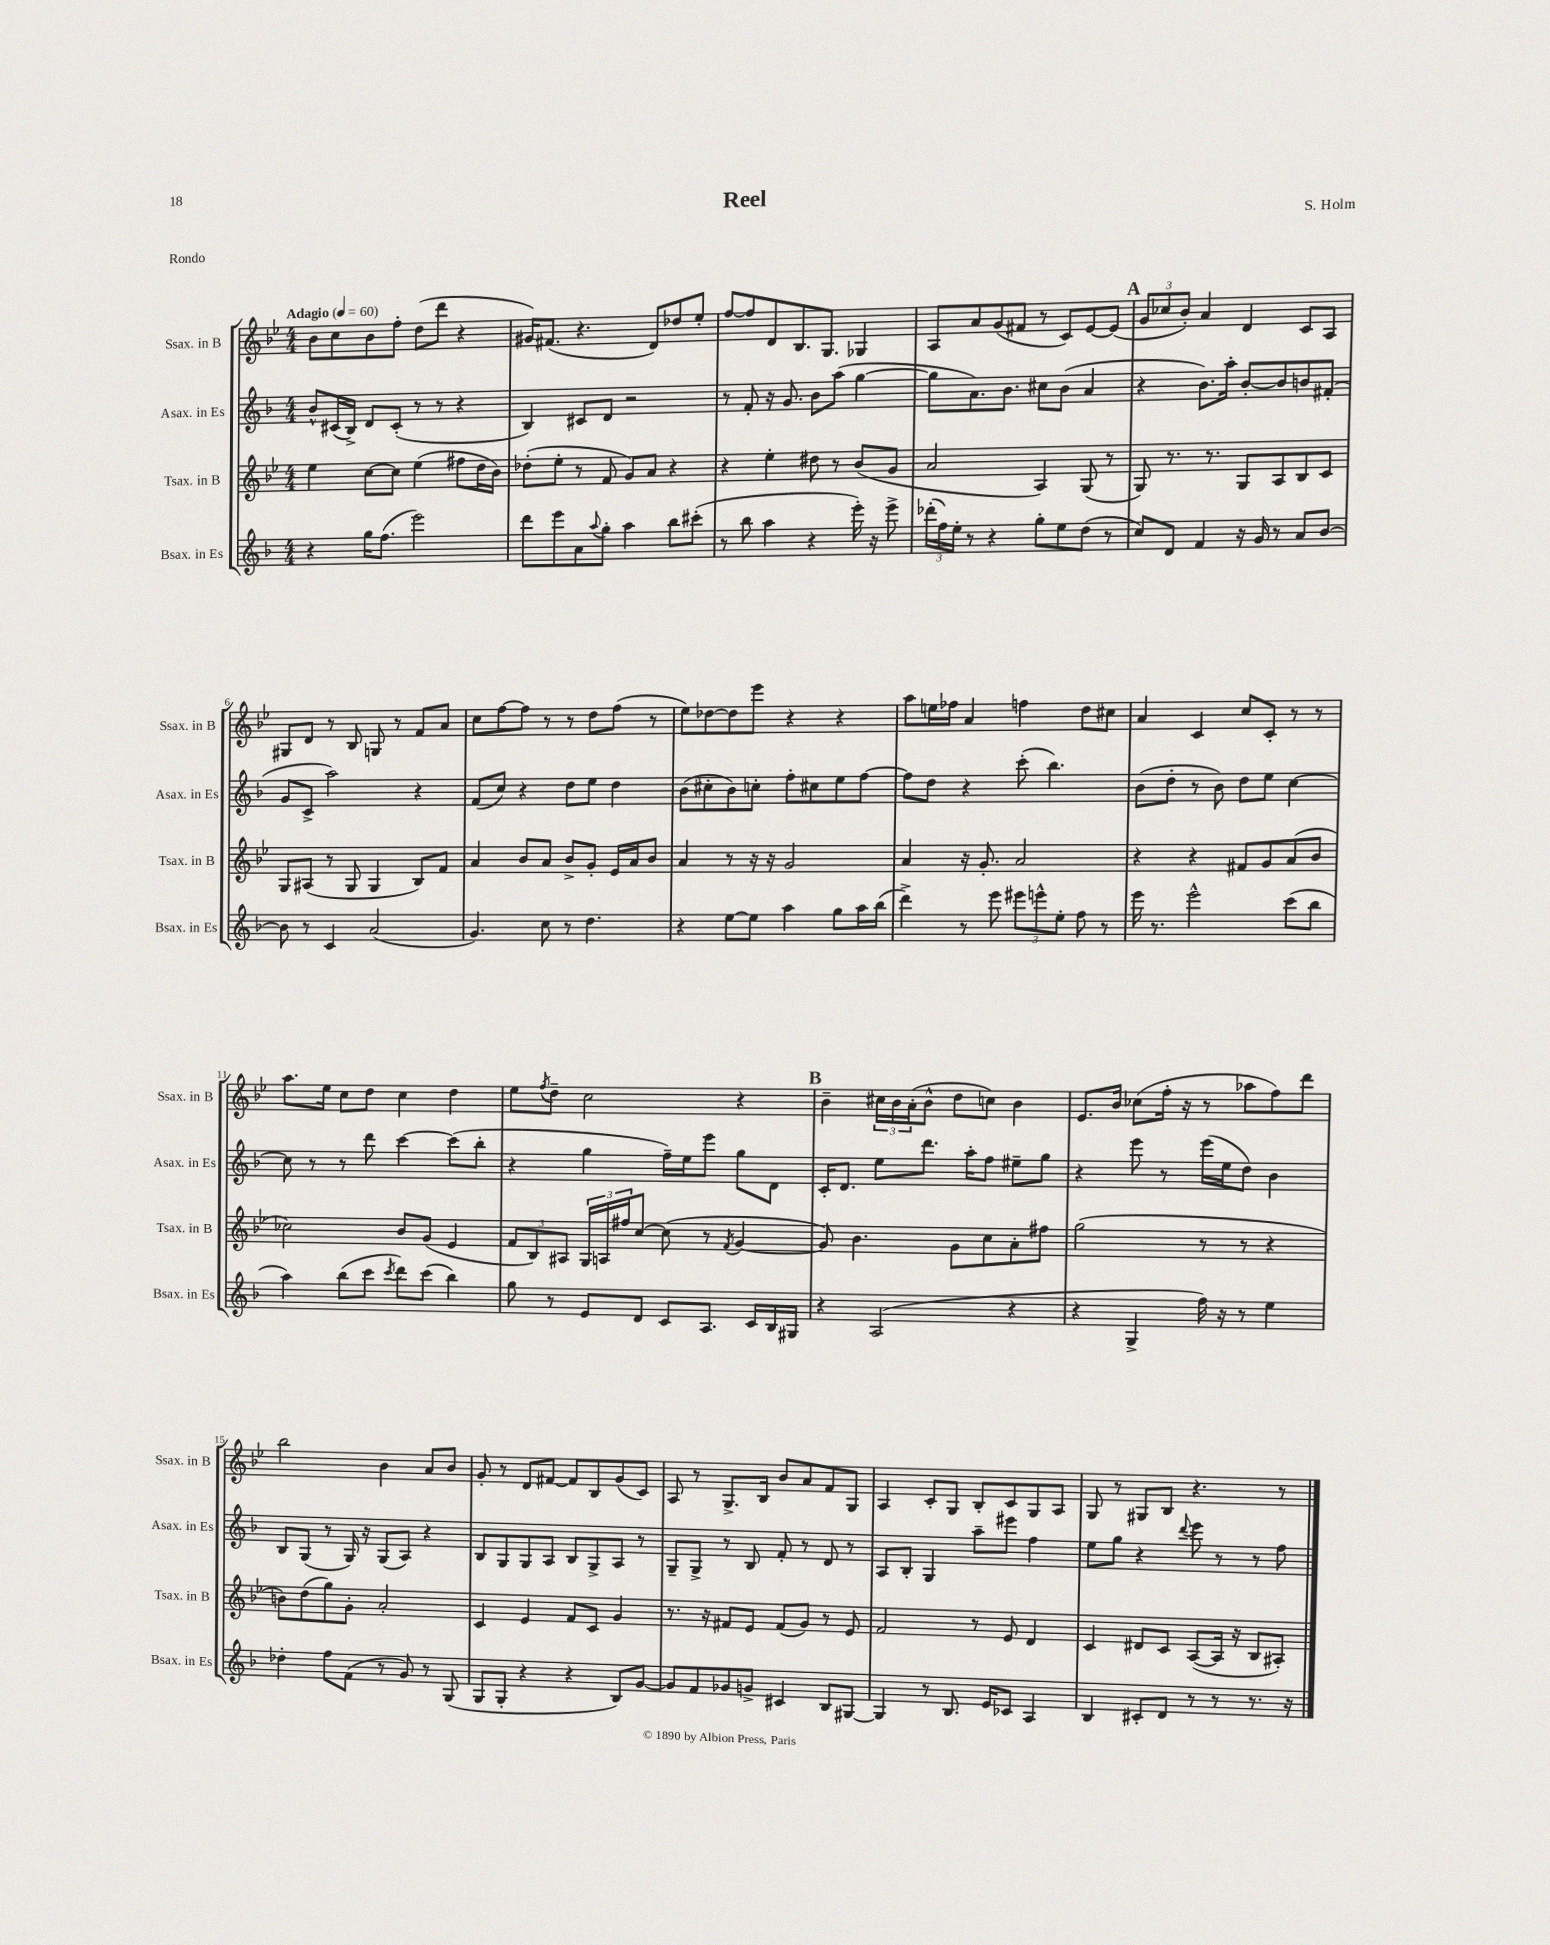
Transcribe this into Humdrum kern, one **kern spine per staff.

**kern	**kern	**kern	**kern
*part4	*part3	*part2	*part1
*staff4	*staff3	*staff2	*staff1
*I"Bsax. in Es	*I"Tsax. in B	*I"Asax. in Es	*I"Ssax. in B
*I'Bsax. in Es	*I'Tsax. in B	*I'Asax. in Es	*I'Ssax. in B
*clefG2	*clefG2	*clefG2	*clefG2
*k[b-]	*k[b-e-]	*k[b-]	*k[b-e-]
*M4/4	*M4/4	*M4/4	*M4/4
*MM60	*MM60	*MM60	*MM60
=1	=1	=1	=1
!	!	!	!LO:TX:a:B:t=Adagio
4r	4ee-\	8b-^^/L	8b-\L
.	.	(16c#X/L	8cc\
.	.	16B-^/JJ)	.
16gg\KL	[8cc\L	8d/L	8b-\
(8.ff\J	.	.	.
.	8cc\J]	(8c#'/J	8ff'\J
2eee\)	(4ee-\	8r	(8dd\L
.	.	8r	8ddd\J
.	8ff#X\L	4r	4r
.	16dd\L	.	.
.	16b-\JJ)	.	.
=2	=2	=2	=2
8ddd\L	(8dd-X'\L	4B-/)	16g#X/KL)
.	.	.	(8.f#X/J
8eee\	8ee-'\J	.	.
8a\	8r	8c#X/L	4.r
8qqaa/	.	.	.
8gg'\J	8f/	8d/J	.
4aa\	8g/L)	2r	.
.	8a/J	.	8d/L)
8bb-\L	4r	.	8dd-X/
(8ccc#X'\J	.	.	8ee-'/J
=3	=3	=3	=3
8r	4r	8r	[8ff/L
8bb-\	.	8f'/	8ff/]
4aa\	4ee-'\	16r	8d/
.	.	8.g/	.
.	.	.	8.B-/
4r	8dd#X\	8b-\L	.
.	.	.	8.G/J
.	8r	(8aa\J	.
16eee'\)	(8b-/L	[4gg\	4G-X/
16r	.	.	.
8eee^\	8g/J	.	.
=4	=4	=4	=4
(24ddd-X'\LL	2a/	8gg\L]	8A/L
24ff\)	.	.	.
24ee'\JJ	.	.	.
8r	.	8.a\)	8a/
4r	.	.	(8g/
.	.	8.b-\J	.
.	.	.	8f#X/J
8gg'\L	4A/)	8cc#X\L	8r
8ee\	.	(8b-\J	8c/L)
(8dd\J	(8G/	4a/	[8e-/
8r	8r	.	(8e-/J]
!!LO:REH:place=s1:t=A
=5	=5	=5	=5
8cc/L)	8G/)	4r	12g/L
.	.	.	12cc-X/
8d/J	8.r	.	.
.	.	.	12b-'/J)
4f/	.	8.b-\L)	4a/
.	8.r	.	.
.	.	16aa'\Jk	.
16r	8G/L	[8b-'/L	4d/
16g/	.	.	.
8r	8A/	8b-/]	.
8a/L	8B-/	8bn/	8c/L
[8b-/J	8c/J	(8f#X'/J	8A/J
!!LO:LB:g=z
=6	=6	=6	=6
8b-\]	8G/L	8g/L	8G#X/L
8r	(8A#X/J	8c^/J	8d/J
4c/	8r	2aa\)	8r
.	8G/	.	8B-/
(2a/	4G/	.	8Gn/
.	.	.	8r
.	8B-/L)	4r	8f/L
.	8f/J	.	8a/J
=7	=7	=7	=7
4.g/)	4a/	(8f/L	8cc\L
.	.	8cc/J)	[8ff\
.	8b-/L	4r	8ff\J]
8cc\	8a/J	.	8r
8r	8b-^/L	8dd\L	8r
4.dd\	8g'/J	8ee\J	8dd\L
.	16e-/LL	4dd\	(8ff\J
.	16a/J	.	.
.	8b-/J	.	8r
=8	=8	=8	=8
4r	4a/	(8b-\L	8ee-\L)
.	.	8cc#X'\	[8dd-X\
[8ee\L	8r	8b-\)	8dd-\]
8ee\J]	16r	8ccn'\J	8eee-\J
.	16r	.	.
4aa\	2g/	8ff'\L	4r
.	.	8cc#X\	.
8gg\L	.	8ee\	4r
16aa\L	.	[8ff\J	.
(16bb-\JJ	.	.	.
=9	=9	=9	=9
4ddd^\)	4a/	8ff\L]	8aa\L
.	.	8dd\J	16een\L
.	.	.	16ff-X\JJ
8r	16r	4r	4a/
.	8.g'/	.	.
8eee\	.	.	.
12eee#X\L	2a/	(8ccc'\	4ffn\
12eeen^^\	.	.	.
.	.	4.bb-\)	.
12ee'\J	.	.	.
8ff\	.	.	8dd\L
8r	.	.	8cc#X\J
=10	=10	=10	=10
16eee\	4r	(8b-\L	4a/
8.r	.	.	.
.	.	8dd'\J	.
2eee^^\	4r	8r	4c/
.	.	8b-\)	.
.	8f#X/L	8dd\L	8cc/L
.	8g/	8ee\J	8c'/J
(8ccc\L	(8a/	[4cc\	8r
8bb-\J	8b-/J	.	8r
!!LO:LB:g=z
=11	=11	=11	=11
4aa\)	2cc-X\)	8cc\]	8.aa\L
.	.	8r	.
.	.	.	16ee-\Jk
(8bb-\L	.	8r	8cc\L
8ccc\J	.	8ddd\	8dd\J
8qccc/	.	.	.
8ddd\L)	8b-/L	[4ccc\	4cc\
(8ccc\J	(8g/J	.	.
4bb-\)	4e-/	(8ccc\L]	4dd\
.	.	8bb-'\J	.
=12	=12	=12	=12
8gg\	12f/L	4r	8ee-\L
.	12B-/)	.	.
.	.	.	8qff/
8r	.	.	8dd~\J
.	12A#X/J	.	.
8e/L	24G/LL	4gg\	2cc\
.	24An/	.	.
.	24ff#X/J	.	.
8d/J	[8cc/J	.	.
8c/L	(8cc\]	16ff~\LL)	.
.	.	16ee\J	.
8.A/J	8r	8eee\J	.
.	8qf/	.	.
.	[4g/	8gg\L	4r
16c/LL	.	.	.
16B-/	.	8d\J	.
16G#X/JJ	.	.	.
!!LO:REH:place=s1:t=B
=13	=13	=13	=13
4r	8g/])	16c'/KL	4b-~\
.	.	8.d/J	.
.	4.b-\	.	.
(2A/	.	8ee\L	24cc#X\LL
.	.	.	24b-\
.	.	.	(24a'\J
.	.	8.ddd\J	8b-^^\J
.	8g\L	.	8dd\L
.	.	16aa'\KL	.
.	8cc\	8ff\J	8ccn\J)
4r	8a'\	8ee#X~\L	4b-\
.	8ff#X\J	8gg\J	.
=14	=14	=14	=14
4r	(2gg\	4r	8.e-/L
.	.	.	16b-/Jk
4G^/	.	8eee\	(8cc-X\L
.	.	8r	16ff'\Jk
.	.	.	16r
16ff\)	8r	(16eee\LL	8r
16r	.	16ee\J	.
8r	8r	8dd\J)	8aa-X\L
4ee\	4r	4b-\	8ff\)
.	.	.	8ddd\J
!!LO:LB:g=z
=15	=15	=15	=15
4dd-X'\	8bn\L)	8B-/L	2bb-\
.	(8dd\	(8G/J	.
8ff\L	8gg\)	8r	.
(8f\J	8g'\J	16G/)	.
.	.	16r	.
8r	2a'/	(8G/L	4b-\
8g/)	.	8A/J)	.
8r	.	4r	8a/L
(8G/	.	.	8b-/J
=16	=16	=16	=16
8G/L	4c/	8B-/L	8g'/
8G'/J	.	8G/	8r
4r	4e-/	8G/	8d/L
.	.	8A/J	[8f#X/J
4r	8f/L	8B-/L	8f#/L]
.	8c/J	8G^/	8B-/
8B-/L)	4g/	8A/J	(8g/
[8g/J	.	8r	8c/J)
=17	=17	=17	=17
8g/L]	8.r	8G~/L	8A/
8f/	.	8G^/J	8r
.	16r	.	.
8g-X/	8f#X/L	8r	8.G^/L
8gn^/J	8e-/J	8B-/	.
.	.	.	16B-/Jk
4c#X/	(8f#/L	8f'/	8b-/L
.	8g/J)	8r	8a/
8B-/L	8r	8d/	8f/
[8G#X/J	8e-/	8r	8G/J
=18	=18	=18	=18
4G#/]	2f/	8A/L	4A/
.	.	8B-'/J	.
8r	.	4G/	8c'/L
8.B-/	.	.	8G/J
.	8r	8aa~\L	8B-'/L
16e/KL	.	.	.
8c-X/J	8e-/	8eee#X\J	8c/
4A/	4d/	4ff\	8G/
.	.	.	8A/J
=19	=19	=19	=19
4B-/	4c/	8ee\L	8G/
.	.	8gg\J	8r
8c#X'/L	8d#X/L	4r	8G#X/L
8d/J	8c/J	.	8B-/J
.	.	8qqddd/	.
8r	([8A/L	8eee\	4.r
8r	16A/Jk]	8r	.
.	16r	.	.
8.r	8B-/L	8r	.
.	8A#X'/J)	8ff\	8r
16r	.	.	.
==	==	==	==
*-	*-	*-	*-
